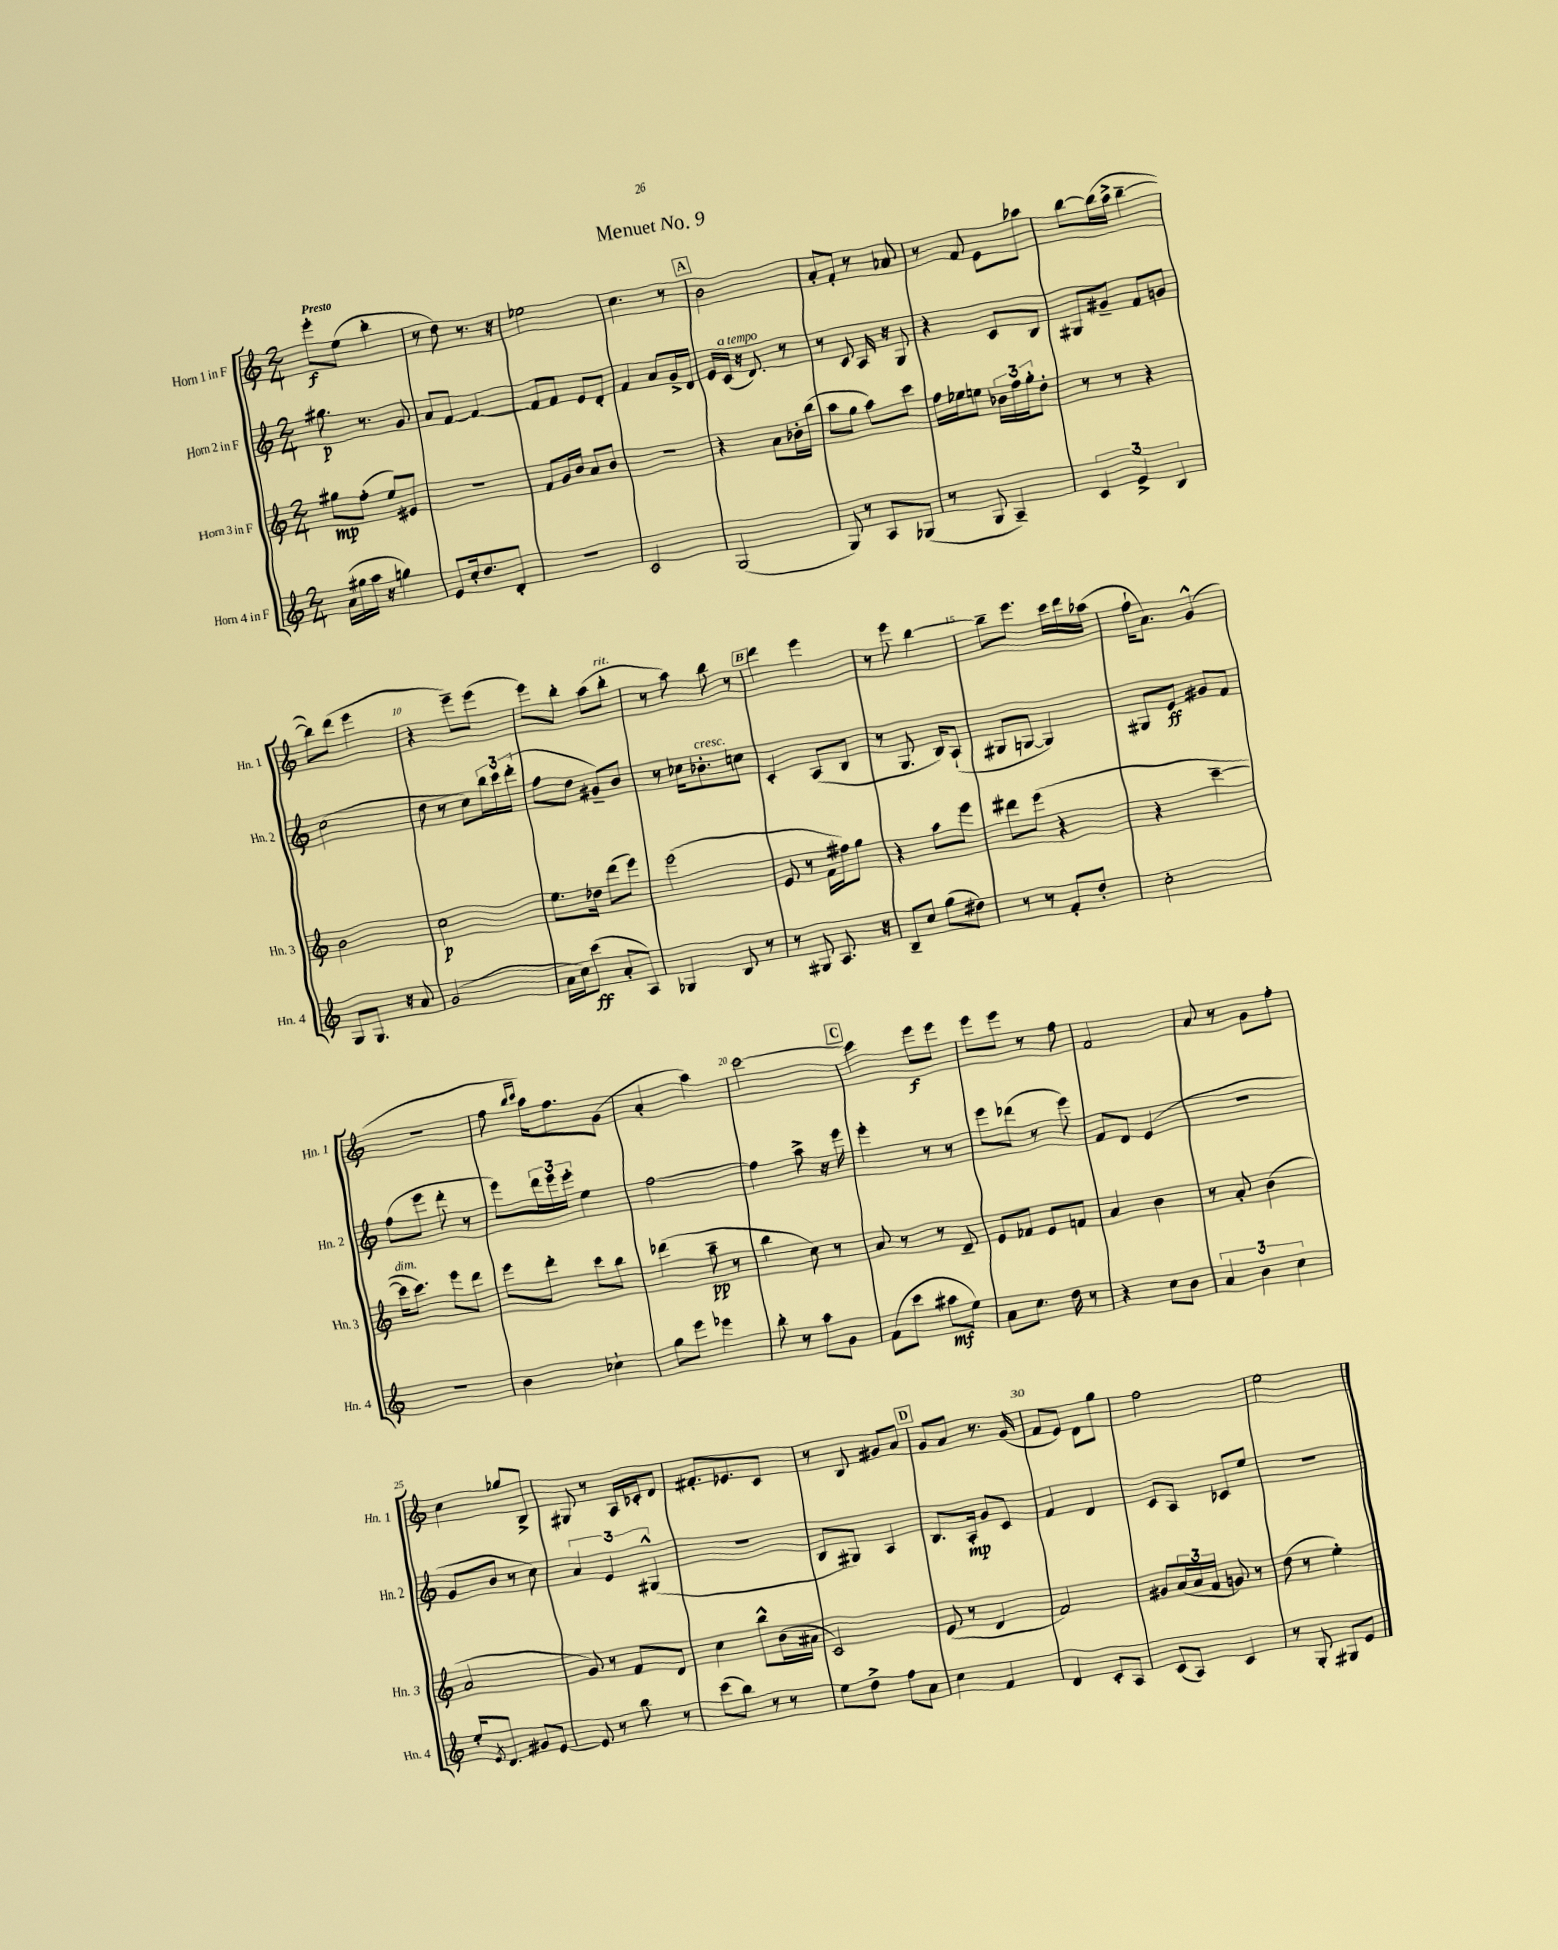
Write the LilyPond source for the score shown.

\header { title = "Menuet No. 9" }
<<
\new StaffGroup <<
\new Staff = "s0" \with { instrumentName = "Horn 1 in F" shortInstrumentName = "Hn. 1" } {
    \clef treble \key c \major \numericTimeSignature \time 2/4 \tempo "Presto"
    e'''8-.\f e''8( b''4-. |
    r8 d''8) r8. r16 |
    ees''2 |
    c''4. r8 |
    \mark \markup { \box "A" } b'2 |
    a'8-. f'8-. r8 aes'8 |
    r8 f'8 e'8 aes''8 |
    b''8~ b''16( a''16-> b''4~-- |
    b''8) d'''8( e'''4 |
    r4 e'''8--) e'''8( |
    e'''8) b''8-. a''8( b''8-.^\markup { \italic "rit." } |
    r8 a''8) b''8 r8 |
    \mark \markup { \box "B" } d'''4 e'''4 |
    r8 e'''8 b''4~ |
    b''8-- e'''8. c'''16 d'''16 aes''16( |
    f''16-! a'8.) g'4-^( |
    R2 |
    f''8 \grace { b''16 c'''16 } a''16) f''8. g'8( |
    a'4-. a''4) |
    c'''2~ |
    \mark \markup { \box "C" } c'''4 e'''8\f e'''8 |
    e'''8 e'''8 r8 f''8 |
    f'2 |
    a'8 r8 g'8 f''8-. |
    c''4 ges''8 b8-> |
    gis8 r8 a16 ces'16-. d'8 |
    fis'8.-. ees'8. c'8 |
    r8 b8 gis'8 a'8 |
    \mark \markup { \box "D" } g'8 a'8 r8. g'16( |
    f'8 e'8) d'8 g''8 |
    f''2 |
    e''2 \bar "|." |
}
\new Staff = "s1" \with { instrumentName = "Horn 2 in F" shortInstrumentName = "Hn. 2" } {
    \clef treble \key c \major \numericTimeSignature \time 2/4
    gis''8.\p r8. g'8 |
    a'8 f'8~ f'4~ |
    f'8 f'8 e'8 d'8-. |
    f'4 a'8 g'16-> d'16 |
    \mark \markup { \box "A" } e'16 c'16^\markup { \italic "a tempo" }( r16 d'8.) r8 |
    r8 c'8 a16 r16 g8 |
    r4 c'8 b8 |
    gis8 gis'8-- f'8 g'8 |
    c''2( |
    d''8 r8 c''8) \tuplet 3/2 { b''16 c'''16 d'''16-.( } |
    f''8 d''8 gis'8--) b'8 |
    r8 ces''16 bes'8.-.^\markup { \italic "cresc." } c''8 |
    \mark \markup { \box "B" } c'4-. a8( b8 |
    r8 g8. b16) a8-!( |
    gis8 g8~ g4) |
    gis8 e'8\ff gis'8 f'8 |
    f''8( e'''8 d'''8-. r8 |
    e'''8) \tuplet 3/2 { d'''16 e'''16 e'''16-. } e''4 |
    f''2~ |
    f''4 a''8-> r16 e'''16 |
    \mark \markup { \box "C" } e'''4-. r8 r8 |
    e'''8 des'''8( r8 e'''8) |
    f'8 d'8 e'4( |
    r2 |
    g'8 b'8 r8 c''8) |
    \tuplet 3/2 { a'4 e'4 gis4-^( } |
    R2 |
    b8 gis8) a4 |
    \mark \markup { \box "D" } b8. a16-.\mp g'8 c'8 |
    f'4 d'4 |
    c'8 a8 ces'8 e''8 |
    r2 \bar "|." |
}
\new Staff = "s2" \with { instrumentName = "Horn 3 in F" shortInstrumentName = "Hn. 3" } {
    \clef treble \key c \major \numericTimeSignature \time 2/4
    gis''8\mp f''8-.( e''8) eis'8 |
    r2 |
    f'8 g'16 b'16 a'8 b'8 |
    r2 |
    \mark \markup { \box "A" } r4 a'8 bes'16-. b''16( |
    a''8 g''8 a''8) c'''8 |
    f''16 ees''16 e''8 \tuplet 3/2 { bes'16 f''16 g''16-. } d''8-. |
    r8 r8 r4 |
    b'2 |
    c''2\p |
    e''8. des''16 d'''8( e'''8) |
    e'''2( |
    \mark \markup { \box "B" } e'8 r8 f'16 fis''16) g''8 |
    r4 a''8 e'''8 |
    dis'''8 e'''8( r4 |
    r4 c'''4~-- |
    c'''16^\markup { \italic "dim." } c'''8.) e'''8 d'''8 |
    e'''8 d'''8-. c'''8 b''8 |
    des'''4( a''8--\pp r8 |
    b''4 c''8) r8 |
    \mark \markup { \box "C" } a'8 r8 r8 d'8-- |
    e'8 fes'8 e'8 f'8 |
    a'4 b'4 |
    r8 a'8-. b'4( |
    a'2 |
    g'8) r8 f'8 d'8 |
    c''4 b''8-^ b'16( ais'16 |
    c'2) |
    \mark \markup { \box "D" } e'8( r8 d'4 |
    f'2) |
    gis'8 \tuplet 3/2 { a'16( a'16 f'16 } g'8) r8 |
    d''8( r8 e''4-.) \bar "|." |
}
\new Staff = "s3" \with { instrumentName = "Horn 4 in F" shortInstrumentName = "Hn. 4" } {
    \clef treble \key c \major \numericTimeSignature \time 2/4
    a'16( gis''16 a''16 r16 g''4) |
    e'8 c''16-. d''8. d'8-. |
    R2 |
    c'2 |
    \mark \markup { \box "A" } g2( |
    g8) r8 a8 ges8( |
    r8 g8 a4--) |
    \tuplet 3/2 { c'4 e'4-> b4 } |
    g8 g8. r16 a'8 |
    g'2( |
    a'16 c''16) c'''8\ff( a'8-. a8) |
    ges4 b8 r8 |
    \mark \markup { \box "B" } r8 gis8 a8. r16 |
    b8-- c''8 g''8( dis''8) |
    r8 r8 f'8-. d''8-. |
    c''2-. |
    r2 |
    b'4 ces''4-! |
    g''8 e'''8 ees'''4 |
    b''8-. r8 a''8 g'8 |
    \mark \markup { \box "C" } f'8( c'''8 ais''8\mf e''8) |
    a'8 c''8. d''16 r8 |
    r4 c''8 b'8 |
    \tuplet 3/2 { a'4 b'4 c''4 } |
    e''16-. \acciaccatura { e'8 } d'8. gis'8 e'8~ |
    e'8 r8 b''8 r8 |
    c'''8( b''8) r8 r8 |
    e''8 d''8-> f''8 a'8 |
    \mark \markup { \box "D" } c''4 f'4 |
    d'4 c'8-. a8 |
    c'8( a8) c'4 |
    r8 g8-. gis8 e'8 \bar "|." |
}
>>
>>
\layout { \context { \Score \override BarNumber.break-visibility = ##(#f #t #t) barNumberVisibility = #(every-nth-bar-number-visible 5) } }
